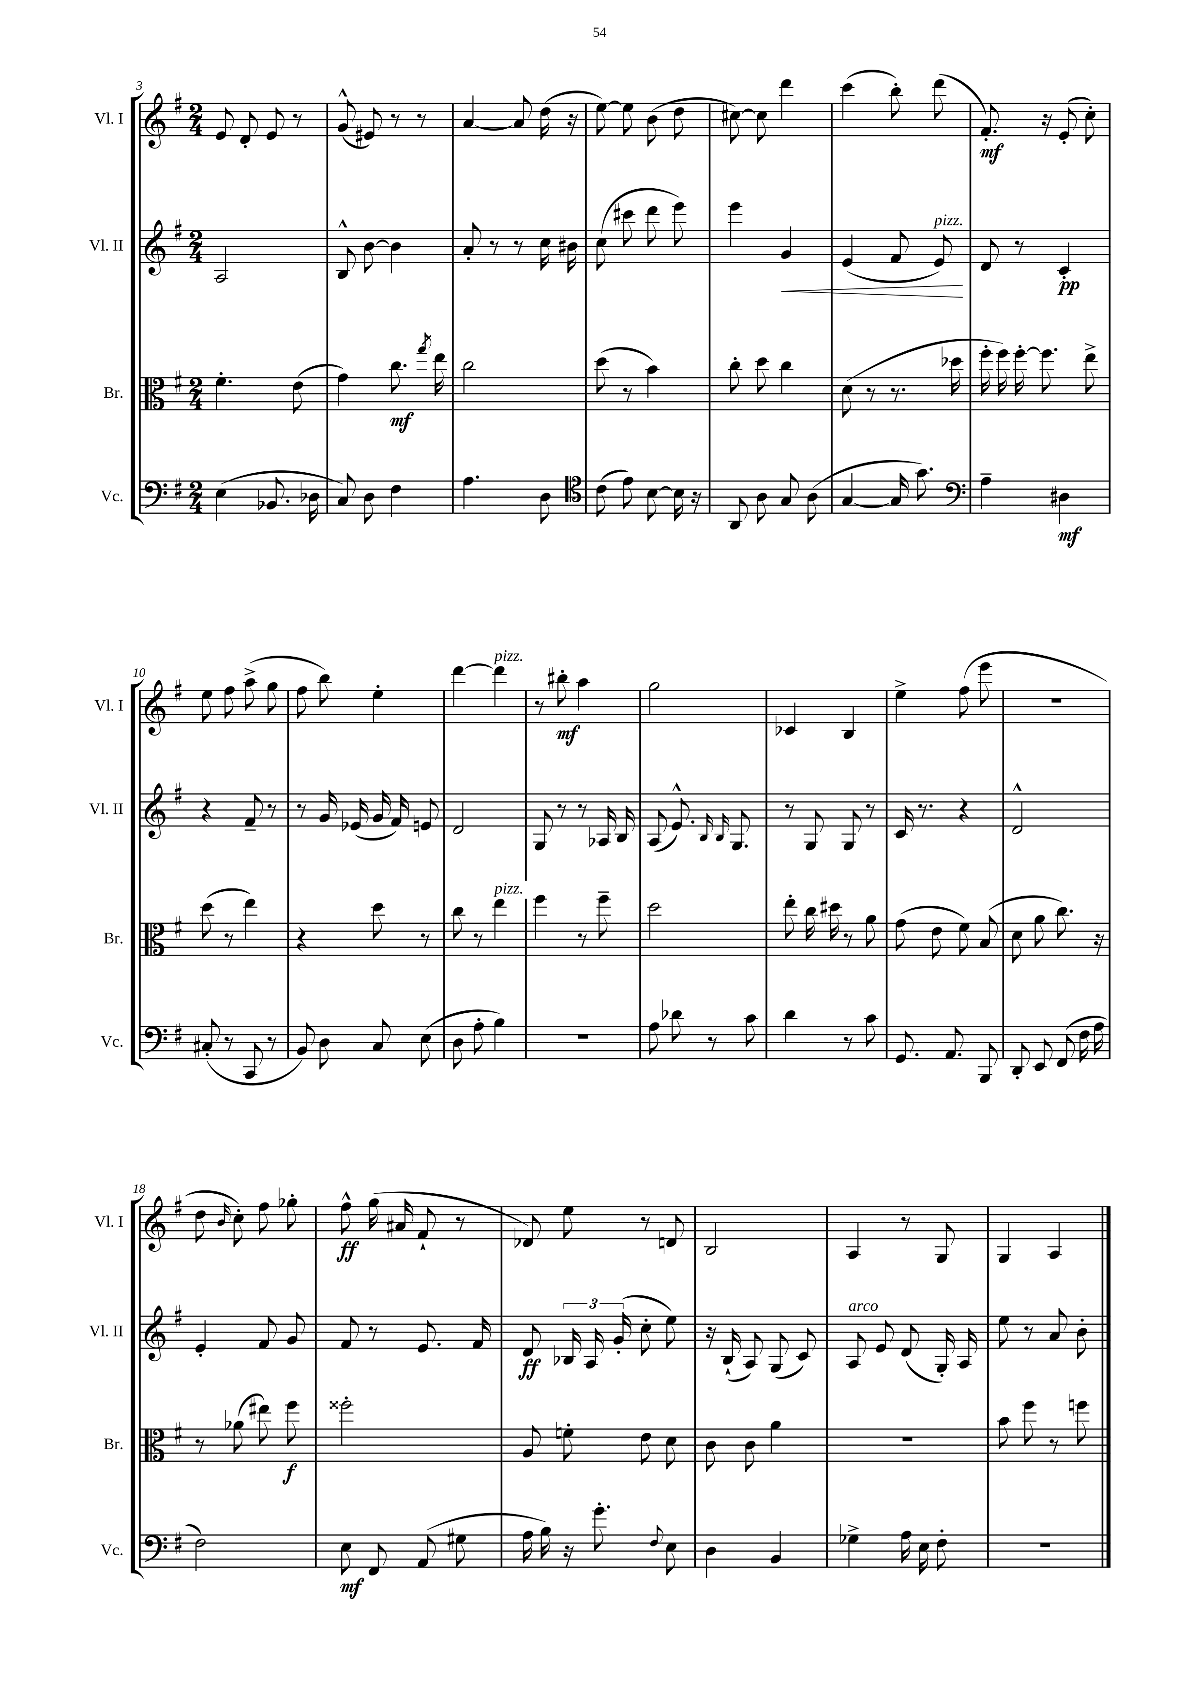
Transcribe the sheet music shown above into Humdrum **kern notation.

**kern	**kern	**kern	**kern
*staff4	*staff3	*staff2	*staff1
*clefF4	*clefC3	*clefG2	*clefG2
*k[f#]	*k[f#]	*k[f#]	*k[f#]
*M2/4	*M2/4	*M2/4	*M2/4
(4E	4.f#'	2A	8e
.	.	.	8d'
8.BB-	.	.	8e
.	(8e	.	8r
16D-	.	.	.
=	=	=	=
8C)	4g)	8B^^	(8g^^
8D	.	[8b	8e#)
4F#	8.cc	4b]	8r
.	.	.	8r
.	8qgg	.	.
.	16ee	.	.
=	=	=	=
4.A	2cc	8a'	[4a
.	.	8r	.
.	.	8r	8a]
8D	.	16cc	(16dd
.	.	16b#	16r
=	=	=	=
*clefC4	*	*	*
(8c	(8dd	(8cc	[8ee)
8e)	8r	8ccc#	8ee]
[8B	4b)	8ddd	(8b
16B]	.	8eee)	8dd
16r	.	.	.
=	=	=	=
8AA	8cc'	4eee	[8cc#)
8A	8dd	.	8cc#]
8G	4cc	4g	4ddd
(8A	.	.	.
=	=	=	=
[4G	(8d	(4e	(4ccc
.	8r	.	.
16G]	8.r	8f#	8bb')
8.g)	.	.	.
.	.	8e)	(8ddd
.	16dd-	.	.
=	=	=	=
*clefF4	*	*	*
4A~	16ff#'	8d	8.f#')
.	16ff#)	.	.
.	[16ff#'	8r	.
.	8.ff#]	.	16r
4D#	.	4c'	(8e'
.	8ee^	.	8cc')
=	=	=	=
(8C#'	(8dd	4r	8ee
8r	8r	.	8ff#
8CC	4ee)	8f#~	(8aa^
8r	.	8r	8gg
=	=	=	=
8BB)	4r	8r	8ff#
8D	.	16g	8bb)
.	.	(16e-	.
8C	8dd	16g	4ee'
.	.	16f#)	.
(8E	8r	8e	.
=	=	=	=
8D	8cc	2d	[4ddd
8A'	8r	.	.
4B)	4ee	.	4ddd]
=	=	=	=
2r	4ff#	8G	8r
.	.	8r	8bb#'
.	8r	8r	4aa
.	8ff#~	16A-	.
.	.	16B	.
=	=	=	=
8A	2dd	(8A	2gg
8d-	.	8.e^^)	.
8r	.	.	.
.	.	16qqB	.
.	.	16qqB	.
.	.	8.G	.
8c	.	.	.
=	=	=	=
4d	8ee'	8r	4c-
.	16cc	8G	.
.	16dd#	.	.
8r	8r	8G	4B
8c	8a	8r	.
=	=	=	=
8.GG	(8g	16c	4ee^
.	.	8.r	.
.	8e	.	.
8.AA	.	.	.
.	8f#)	4r	(8ff#
8BBB	(8B	.	8eee
=	=	=	=
8DD'	8d	2d^^	2r
8EE	8a	.	.
(8FF#	8.cc)	.	.
16F#	.	.	.
16A	16r	.	.
=	=	=	=
2F#)	8r	4e'	8dd
.	.	.	16qqb
.	(8a-	.	8cc')
.	8ee#)	8f#	8ff#
.	8ff#	8g	8gg-'
=	=	=	=
8E	2ff##'	8f#	8ff#^^
8FF#	.	8r	(16gg
.	.	.	16a#
(8AA	.	8.e	8f#`
8G#	.	.	8r
.	.	16f#	.
=	=	=	=
16A	8A	8d	8d-)
16B)	.	.	.
16r	8f'	24B-	8ee
.	.	24A	.
8.g'	.	.	.
.	.	(24g'	.
.	8e	8cc'	8r
8qqF#	.	.	.
8E	8d	8ee)	8d
=	=	=	=
4D	8c	16r	2B
.	.	(16B`	.
.	8c	8A)	.
4BB	4a	(8G	.
.	.	8c)	.
=	=	=	=
4G-^	2r	8A	4A
.	.	8e	.
16A	.	(8d	8r
16E	.	.	.
8F#'	.	16G')	8G
.	.	16A	.
=	=	=	=
2r	8b	8ee	4G
.	8ff#	8r	.
.	8r	8a	4A
.	8ff	8b'	.
==	==	==	==
*-	*-	*-	*-
